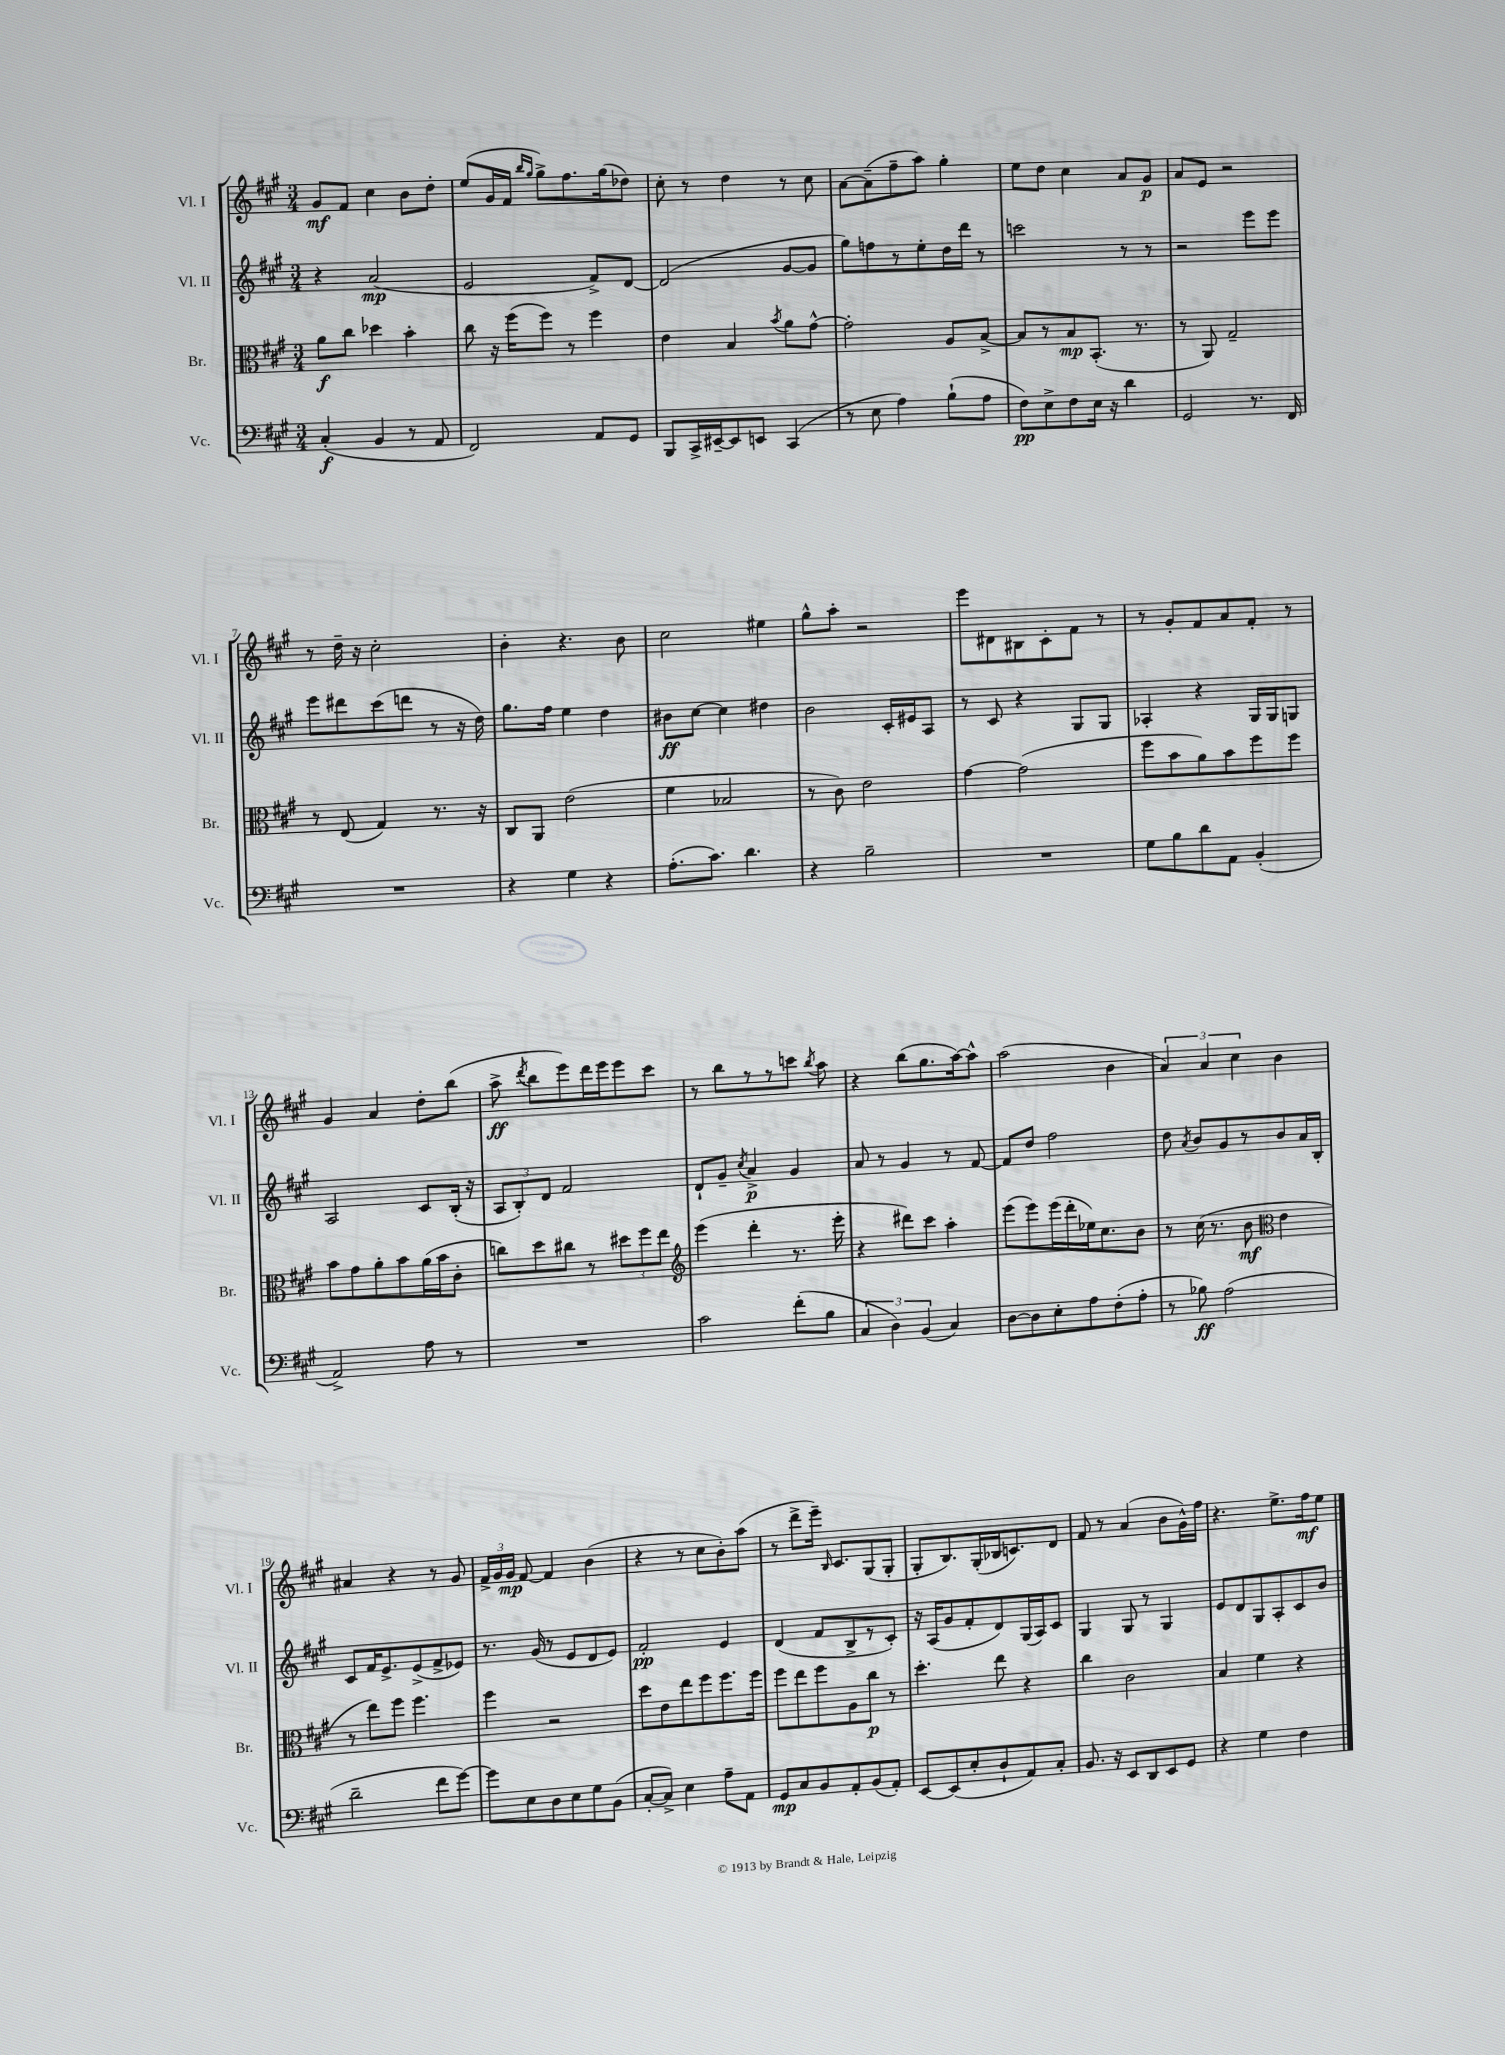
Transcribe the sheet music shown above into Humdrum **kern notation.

**kern	**dynam	**kern	**dynam	**kern	**dynam	**kern	**dynam
*part4	*part4	*part3	*part3	*part2	*part2	*part1	*part1
*staff4	*staff4	*staff3	*staff3	*staff2	*staff2	*staff1	*staff1
*I"Vc.	*	*I"Br.	*	*I"Vl. II	*	*I"Vl. I	*
*I'Vc.	*	*I'Br.	*	*I'Vl. II	*	*I'Vl. I	*
*clefF4	*	*clefC3	*	*clefG2	*	*clefG2	*
*k[f#c#g#]	*	*k[f#c#g#]	*	*k[f#c#g#]	*	*k[f#c#g#]	*
*M3/4	*	*M3/4	*	*M3/4	*	*M3/4	*
=1	=1	=1	=1	=1	=1	=1	=1
(4C#'/	f	8a\L	f	4r	.	8g#/L	mf
.	.	8cc#\J	.	.	.	8f#/J	.
4BB/	.	4dd-X\	.	(2a/	mp	4cc#\	.
8r	.	4b'\	.	.	.	8b\L	.
8AA/	.	.	.	.	.	8dd'\J	.
=2	=2	=2	=2	=2	=2	=2	=2
2FF#/)	.	8cc#\	.	2e/	.	(8ee/L	.
.	.	16r	.	.	.	16g#/L	.
.	.	(16ff#\KL	.	.	.	16f#/JJ	.
.	.	.	.	.	.	16qqbb/LL	.
.	.	.	.	.	.	16qqgg#/JJ	.
.	.	8ff#\J)	.	.	.	8gg#^\L)	.
.	.	8r	.	.	.	8.ff#\	.
8AA/L	.	4ff#\	.	8f#^/L)	.	.	.
.	.	.	.	.	.	(16gg#\k	.
8GG#/J	.	.	.	[8d/J	.	8dd-X\J)	.
=3	=3	=3	=3	=3	=3	=3	=3
8BBB/L	.	4e\	.	(2d/]	.	8cc#'\	.
16CC#^/L	.	.	.	.	.	8r	.
[16EE#X~/J	.	.	.	.	.	.	.
8EE#/]	.	4B/	.	.	.	4dd\	.
8EEn/J	.	.	.	.	.	.	.
.	.	8qb/	.	.	.	.	.
(4CC#/	.	8a\L	.	[8g#/L	.	8r	.
.	.	[8g#^^\J	.	8g#/J]	.	8cc#\	.
=4	=4	=4	=4	=4	=4	=4	=4
8r	.	2g#'\]	.	8gg#\L)	.	[8a\L	.
8E\	.	.	.	8ffn\	.	(8a~\]	.
4A\)	.	.	.	8r	.	8ff#~\	.
.	.	.	.	8ee'\	.	8aa\J)	.
(8B`\L	.	8A/L	.	16dd\L	.	4gg#'\	.
.	.	.	.	16ddd\JJ	.	.	.
8A\J	.	[8B^/J	.	8r	.	.	.
=5	=5	=5	=5	=5	=5	=5	=5
8F#\L)	pp	8B/L]	.	2cccn\	.	8ee\L	.
8E^\	.	8r	.	.	.	8dd\J	.
8F#\	.	8B/	mp	.	.	4cc#\	.
16E\Jk	.	(8.BB'/J	.	.	.	.	.
16r	.	.	.	.	.	.	.
4d\	.	.	.	8r	.	8a/L	.
.	.	8.r	.	.	.	.	.
.	.	.	.	8r	.	8g#/J	p
=6	=6	=6	=6	=6	=6	=6	=6
2GG#/	.	8r	.	2r	.	8a/L	.
.	.	8AA/)	.	.	.	8e/J	.
.	.	2G#~/	.	.	.	2r	.
8.r	.	.	.	8eee\L	.	.	.
.	.	.	.	8eee\J	.	.	.
16FF#/	.	.	.	.	.	.	.
!!LO:LB:g=z
=7	=7	=7	=7	=7	=7	=7	=7
2.r	.	8r	.	8eee\L	.	8r	.
.	.	(8E/	.	8ddd#X\	.	16dd~\	.
.	.	.	.	.	.	16r	.
.	.	4G#/)	.	(8ccc#\	.	2cc#'\	.
.	.	.	.	8dddn\J	.	.	.
.	.	8.r	.	8r	.	.	.
.	.	.	.	16r	.	.	.
.	.	16r	.	16dd\)	.	.	.
=8	=8	=8	=8	=8	=8	=8	=8
4r	.	8C#/L	.	8.gg#\L	.	4b'\	.
.	.	8AA/J	.	.	.	.	.
.	.	.	.	16ff#\Jk	.	.	.
4G#\	.	(2e\	.	4ee\	.	4.r	.
4r	.	.	.	4dd\	.	.	.
.	.	.	.	.	.	8b\	.
=9	=9	=9	=9	=9	=9	=9	=9
(8.A'\L	.	4f#\	.	8b#X\L	ff	2cc#\	.
.	.	.	.	[8cc#\J	.	.	.
8.c#\J)	.	.	.	.	.	.	.
.	.	2B-X/	.	4cc#\]	.	.	.
4.d\	.	.	.	.	.	.	.
.	.	.	.	4dd#X\	.	4ee#X\	.
=10	=10	=10	=10	=10	=10	=10	=10
4r	.	8r	.	2b\	.	8gg#^^\L	.
.	.	8c#\)	.	.	.	8aa'\J	.
2B~\	.	2e\	.	.	.	2r	.
.	.	.	.	16c#'/LL	.	.	.
.	.	.	.	16e#X/J	.	.	.
.	.	.	.	8A/J	.	.	.
=11	=11	=11	=11	=11	=11	=11	=11
2.r	.	[4g#\	.	8r	.	8eee\L	.
.	.	.	.	8c#/	.	8d#X\	.
.	.	(2g#\]	.	4r	.	8B#X\	.
.	.	.	.	.	.	8c#'\	.
.	.	.	.	8G#/L	.	8f#\J	.
.	.	.	.	8G#/J	.	8r	.
=12	=12	=12	=12	=12	=12	=12	=12
8G#\L	.	8ff#\L	.	4A-X'/	.	8r	.
8B\	.	8b\	.	.	.	8g#'/L	.
8d\	.	8a\)	.	4r	.	8f#/	.
8AA\J	.	8b\	.	.	.	8a/	.
(4BB'/	.	8ff#\	.	16G#/LL	.	8f#'/J	.
.	.	.	.	16G#/J	.	.	.
.	.	8ff#\J	.	8Gn/J	.	8r	.
!!LO:LB:g=z
=13	=13	=13	=13	=13	=13	=13	=13
2AA^/)	.	8b\L	.	2A/	.	4g#/	.
.	.	8g#\	.	.	.	.	.
.	.	8a'\	.	.	.	4a/	.
.	.	8b\	.	.	.	.	.
8A\	.	(16a\L	.	8c#/L	.	8dd'\L	.
.	.	16b\J	.	.	.	.	.
8r	.	8c#'\J	.	(16B'/Jk	.	(8bb\J	.
.	.	.	.	16r	.	.	.
=14	=14	=14	=14	=14	=14	=14	=14
2.r	.	8ccn\L)	.	12A/L	.	8aa^\	ff
.	.	.	.	12B'/)	.	.	.
.	.	.	.	.	.	8qddd/	.
.	.	8dd\	.	.	.	8bb\L	.
.	.	.	.	12d/J	.	.	.
.	.	8cc#X\J	.	2f#/	.	8eee\)	.
.	.	8r	.	.	.	16ddd\L	.
.	.	.	.	.	.	16eee\J	.
.	.	12dd#X\L	.	.	.	8eee\	.
.	.	12ff#\	.	.	.	.	.
.	.	.	.	.	.	8ccc#\J	.
.	.	12ee\J	.	.	.	.	.
=15	=15	=15	=15	=15	=15	=15	=15
*	*	*clefG2	*	*	*	*	*
2c#\	.	(4eee\	.	8d`/L	.	8r	.
.	.	.	.	8g#~/J	.	8bb\L	.
.	.	.	.	8qcc#/	.	.	.
.	.	4ddd'\	.	4a^/	p	8r	.
.	.	.	.	.	.	8r	.
(8f#'\L	.	8.r	.	4g#/	.	8cccn\J	.
.	.	.	.	.	.	8qbb/	.
8B\J	.	.	.	.	.	8aa\	.
.	.	16eee'\	.	.	.	.	.
=16	=16	=16	=16	=16	=16	=16	=16
6C#/	.	4r	.	8a/	.	4r	.
.	.	.	.	8r	.	.	.
6D\)	.	.	.	.	.	.	.
.	.	8ddd#X\L)	.	4g#/	.	(8bb\L	.
(6BB/	.	.	.	.	.	.	.
.	.	8ccc#\J	.	.	.	8.gg#\	.
4C#/)	.	4aa'\	.	8r	.	.	.
.	.	.	.	.	.	[16aa\k)	.
.	.	.	.	[8f#/	.	8aa^^\J]	.
=17	=17	=17	=17	=17	=17	=17	=17
[8D\L	.	(8eee\L	.	8f#/L]	.	(2aa\	.
8D\]	.	8eee\)	.	8dd/J	.	.	.
8E'\	.	(16eee\L	.	2ff#\	.	.	.
.	.	16ddd'\	.	.	.	.	.
8A\	.	16ee-X\J)	.	.	.	.	.
.	.	8.cc#\	.	.	.	.	.
(8F#'\	.	.	.	.	.	4b\	.
8A'\J	.	8b\J	.	.	.	.	.
=18	=18	=18	=18	=18	=18	=18	=18
8r	.	8r	.	8dd\	.	6a/)	.
.	.	.	.	8qa/	.	.	.
8B-X\)	ff	(16cc#\	.	8b/L	.	.	.
.	.	.	.	.	.	6a/	.
.	.	8.r	.	.	.	.	.
(2A\	.	.	.	8g#/	.	.	.
.	.	.	.	.	.	6cc#\	.
.	.	8b\	mf	8r	.	.	.
*	*	*clefC3	*	*	*	*	*
.	.	4e\	.	8b/	.	4b\	.
.	.	.	.	16a/L	.	.	.
.	.	.	.	16B'/JJ	.	.	.
!!LO:LB:g=z
=19	=19	=19	=19	=19	=19	=19	=19
2d~\	.	8r	.	8c#/L	.	4a#X/	.
.	.	8ee\L)	.	16f#/K	.	.	.
.	.	.	.	8.e^/	.	.	.
.	.	8ff#\J	.	.	.	4r	.
.	.	4.ff#\	.	(8e^/	.	.	.
8f#\L	.	.	.	8f#^/	.	8r	.
[8g#\J)	.	.	.	8e-X/J)	.	8g#/	.
=20	=20	=20	=20	=20	=20	=20	=20
8g#\L]	.	4ff#\	.	8.r	.	24f#^/LL	.
.	.	.	.	.	.	24g#/	.
.	.	.	.	.	.	24g#/JJ	mp
8E\	.	.	.	.	.	[8f#/	.
.	.	.	.	(16g#/	.	.	.
8D\	.	2r	.	8r	.	4f#/]	.
8E\	.	.	.	8e/L	.	.	.
8G#\	.	.	.	8d/	.	(4b\	.
(8BB\J	.	.	.	8e/J)	.	.	.
=21	=21	=21	=21	=21	=21	=21	=21
[8C#'/L	.	8dd\L	.	2f#'/	pp	4r	.
8C#^/J])	.	8e\	.	.	.	.	.
4E\	.	8ee\	.	.	.	8r	.
.	.	8ff#\	.	.	.	8cc#\L	.
8A~\L	.	8.ff#\	.	4e/	.	8b'\)	.
8AA\J	.	.	.	.	.	(8aa\J	.
.	.	16ff#\Jk	.	.	.	.	.
=22	=22	=22	=22	=22	=22	=22	=22
8GG#/L	mp	8ff#\L	.	(4d/	.	8r	.
8C#/	.	8ee\	.	.	.	8ddd^\L	.
8BB/	.	8ff#\	.	8f#/L	.	16eee~\Jk)	.
.	.	.	.	.	.	16qqB/	.
.	.	.	.	.	.	8.c#/L	.
8AA'/	.	8A\	.	8B^/	.	.	.
(8BB/	.	8cc#\J	p	8r	.	(8G#/	.
8AA'/J)	.	8r	.	8c#'/J)	.	8G#'/J	.
=23	=23	=23	=23	=23	=23	=23	=23
[8EE/L	.	4.dd'\	.	16r	.	8G#'/L	.
.	.	.	.	(16A/KL	.	.	.
(8EE/]	.	.	.	8g#/	.	8.B/)	.
8E'/	.	.	.	8f#'/	.	.	.
.	.	.	.	.	.	(16G#'/L	.
8D`/	.	8ee\	.	8d/)	.	16B-X/J	.
.	.	.	.	.	.	8.cn/)	.
8AA/)	.	4r	.	(16G#/L	.	.	.
.	.	.	.	16A/J)	.	.	.
8C#'/J	.	.	.	8c#/J	.	8d/J	.
=24	=24	=24	=24	=24	=24	=24	=24
8.BB/	.	4cc#\	.	4G#/	.	8f#/	.
.	.	.	.	.	.	8r	.
16r	.	.	.	.	.	.	.
8EE/L	.	2c#\	.	8G#/	.	(4a/	.
8DD/	.	.	.	8r	.	.	.
8EE/	.	.	.	4G#/	.	8b\L	.
8GG#/J	.	.	.	.	.	16g#^^\L)	.
.	.	.	.	.	.	16ff#\JJ	.
=25	=25	=25	=25	=25	=25	=25	=25
4r	.	4B/	.	8e/L	.	4.r	.
.	.	.	.	8d/	.	.	.
4G#\	.	4f#\	.	8G#/	.	.	.
.	.	.	.	8A'/	.	8.ee^\L	.
4F#\	.	4r	.	8c#/	.	.	.
.	.	.	.	.	.	16ff#\k	mf
.	.	.	.	8b/J	.	8ee\J	.
==	==	==	==	==	==	==	==
*-	*-	*-	*-	*-	*-	*-	*-
